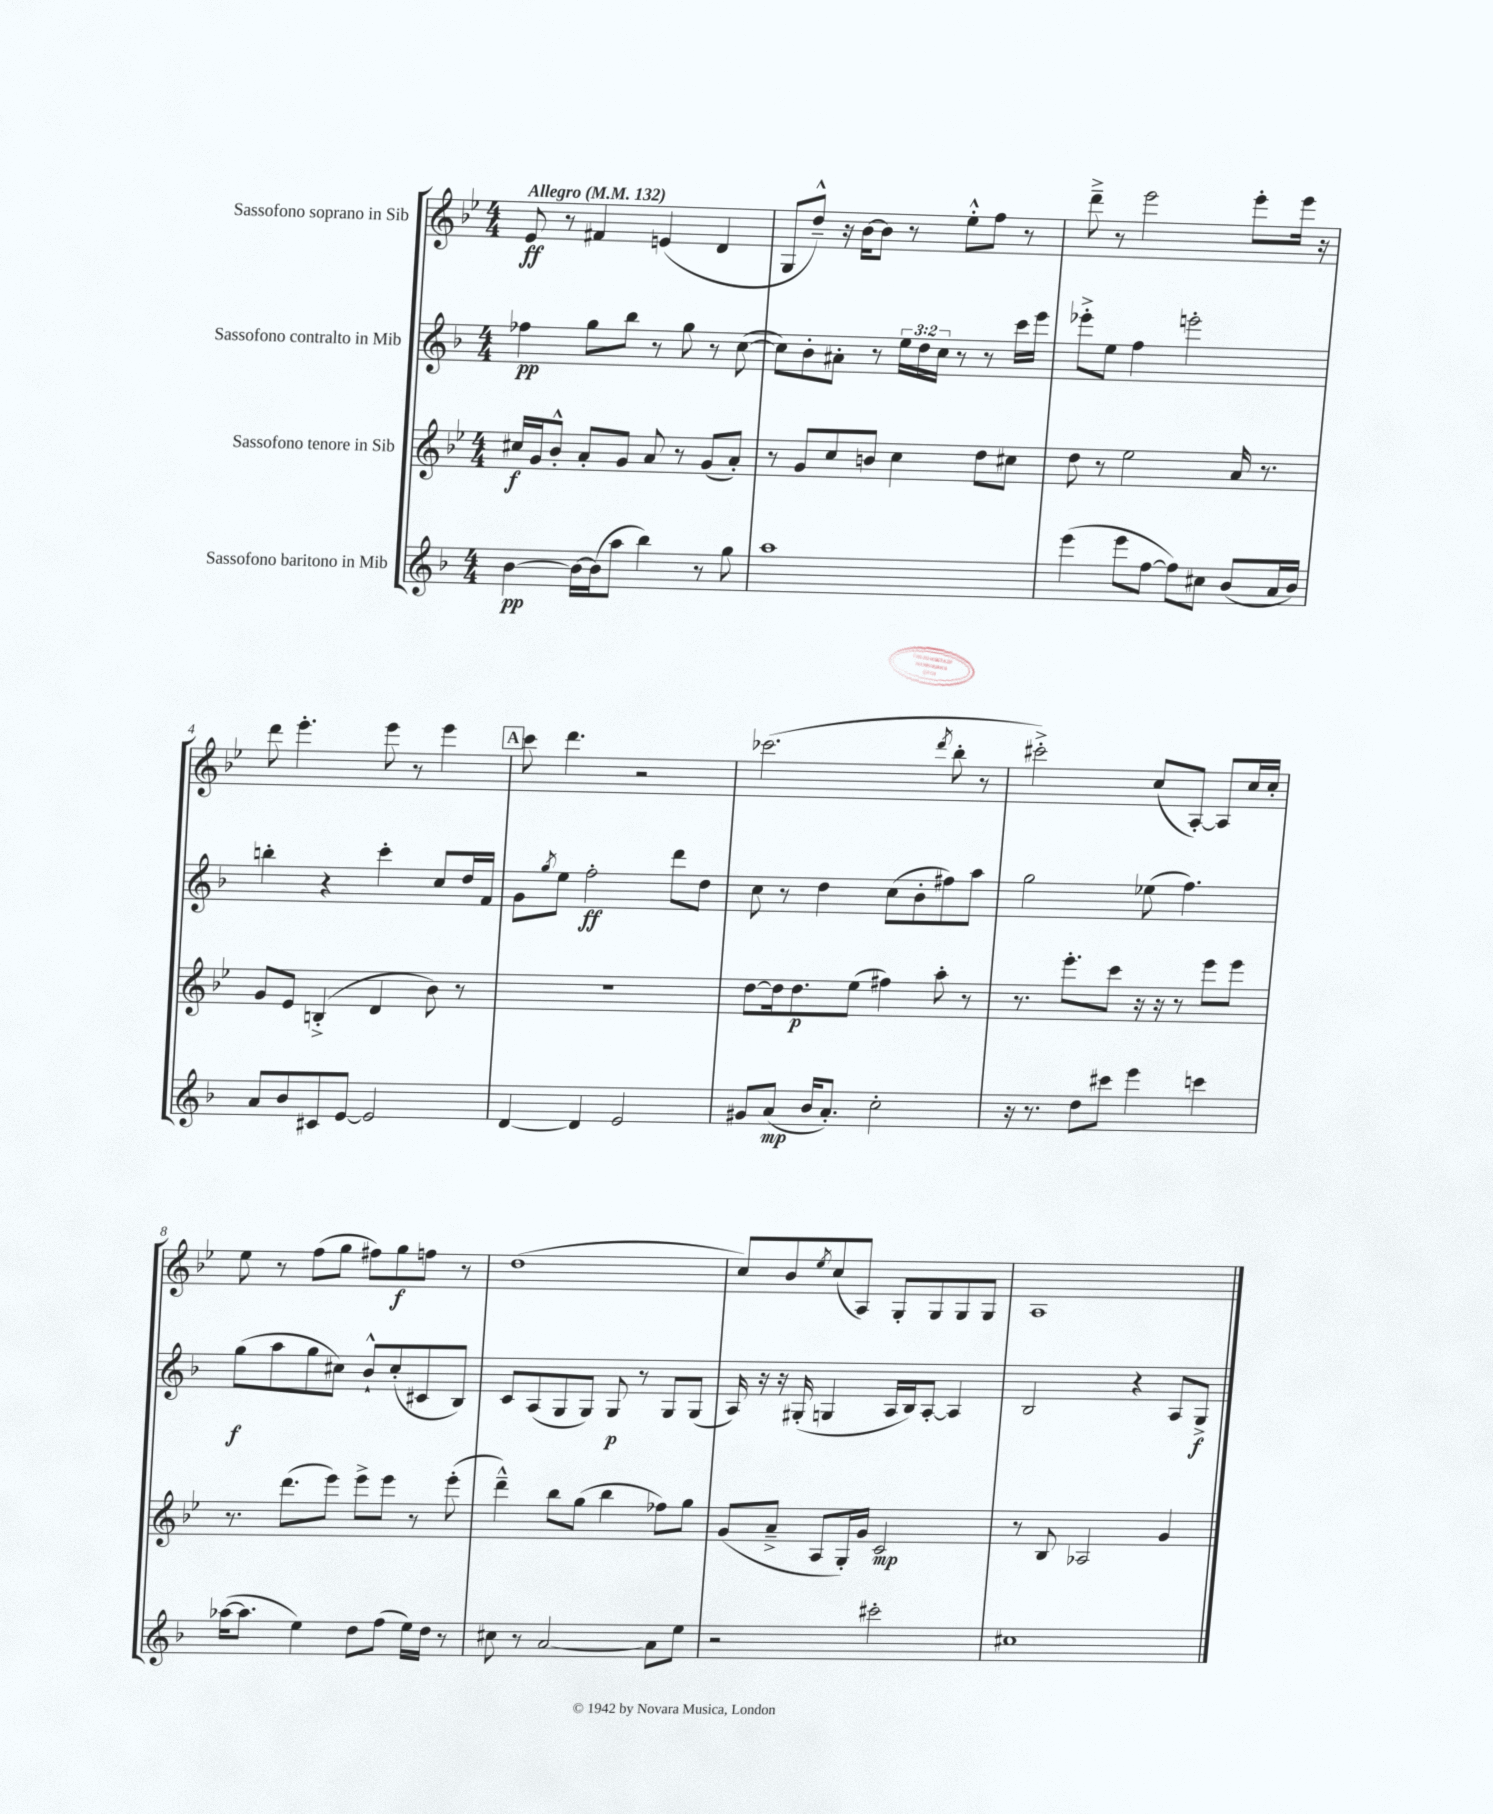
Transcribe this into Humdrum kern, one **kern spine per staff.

**kern	**dynam	**kern	**dynam	**kern	**dynam	**kern	**dynam
*part4	*part4	*part3	*part3	*part2	*part2	*part1	*part1
*staff4	*staff4	*staff3	*staff3	*staff2	*staff2	*staff1	*staff1
*I"Sassofono baritono in Mib	*	*I"Sassofono tenore in Sib	*	*I"Sassofono contralto in Mib	*	*I"Sassofono soprano in Sib	*
*clefG2	*	*clefG2	*	*clefG2	*	*clefG2	*
*k[b-]	*	*k[b-e-]	*	*k[b-]	*	*k[b-e-]	*
*M4/4	*	*M4/4	*	*M4/4	*	*M4/4	*
*MM132	*	*MM132	*	*MM132	*	*MM132	*
=1	=1	=1	=1	=1	=1	=1	=1
!	!	!	!	!	!	!LO:TX:a:B:t=Allegro	!
[4b-\	pp	16cc#X/LL	f	4ff-X\	pp	8e-/	ff
.	.	16g/J	.	.	.	.	.
.	.	8b-'^^/J	.	.	.	8r	.
16b-\LL_	.	8a'/L	.	8gg\L	.	4f#X/	.
(16b-\J]	.	.	.	.	.	.	.
8aa\J	.	8g/J	.	8bb-\J	.	.	.
4bb-\)	.	8a/	.	8r	.	(4en/	.
.	.	8r	.	8gg\	.	.	.
8r	.	(8g/L	.	8r	.	4d/	.
8gg\	.	8a'/J)	.	([8cc\	.	.	.
=2	=2	=2	=2	=2	=2	=2	=2
1aa	.	8r	.	8cc\L])	.	8G/L	.
.	.	8g/L	.	8b-'\	.	8dd~^^/J)	.
.	.	8cc/	.	8a#X'\J	.	16r	.
.	.	.	.	.	.	[16b-\KL	.
.	.	8bn/J	.	8r	.	8b-\J]	.
.	.	4cc\	.	24ee\LL	.	8r	.
.	.	.	.	24dd\	.	.	.
.	.	.	.	24cc\JJ	.	.	.
.	.	.	.	8r	.	8ee-'^^\L	.
.	.	8dd\L	.	8r	.	8ff\J	.
.	.	8cc#X\J	.	16ccc\LL	.	8r	.
.	.	.	.	16eee\JJ	.	.	.
=3	=3	=3	=3	=3	=3	=3	=3
(4eee\	.	8dd\	.	8eee-X'^\L	.	8ddd~^\	.
.	.	8r	.	8ee\J	.	8r	.
8eee\L	.	2ee-\	.	4ff\	.	2eee-\	.
[8ff\J	.	.	.	.	.	.	.
8ff\L])	.	.	.	2eeen'\	.	.	.
8cc#X\J	.	.	.	.	.	.	.
(8b-/L	.	16a/	.	.	.	8eee-'\L	.
.	.	8.r	.	.	.	.	.
16a/L	.	.	.	.	.	16eee-\Jk	.
16b-/JJ)	.	.	.	.	.	16r	.
!!LO:LB:g=z
=4	=4	=4	=4	=4	=4	=4	=4
8a/L	.	8g/L	.	4bbn'\	.	8ddd\	.
8b-/	.	8e-/J	.	.	.	4.eee-'\	.
8c#X/	.	(4Bn'^/	.	4r	.	.	.
[8e/J	.	.	.	.	.	.	.
2e/]	.	4d/	.	4ccc'\	.	8eee-\	.
.	.	.	.	.	.	8r	.
.	.	8b-\)	.	8cc/L	.	4eee-\	.
.	.	8r	.	16dd/L	.	.	.
.	.	.	.	16f/JJ	.	.	.
!!LO:REH:place=s1:t=A
=5	=5	=5	=5	=5	=5	=5	=5
[4d/	.	1r	.	8g\L	.	8ccc\	.
.	.	.	.	8qgg/	.	.	.
.	.	.	.	8ee\J	.	4.ddd\	.
4d/]	.	.	.	2ff'\	ff	.	.
2e/	.	.	.	.	.	2r	.
.	.	.	.	8ddd\L	.	.	.
.	.	.	.	8dd\J	.	.	.
=6	=6	=6	=6	=6	=6	=6	=6
8g#X/L	.	[8dd\L	.	8cc\	.	(2.ccc-X\	.
(8a/J	mp	16dd\k]	.	8r	.	.	.
.	.	8.dd\	p	.	.	.	.
16b-/KL	.	.	.	4dd\	.	.	.
8.a'/J)	.	.	.	.	.	.	.
.	.	(8ee-\J	.	.	.	.	.
2cc'\	.	4ff#X\)	.	(8cc\L	.	.	.
.	.	.	.	8b-'\	.	.	.
.	.	.	.	.	.	8qddd/	.
.	.	8aa'\	.	8ff#X\)	.	8bb-'\	.
.	.	8r	.	8aa\J	.	8r	.
=7	=7	=7	=7	=7	=7	=7	=7
16r	.	8.r	.	2gg\	.	2ccc#X'^\)	.
8.r	.	.	.	.	.	.	.
.	.	8.eee-'\L	.	.	.	.	.
8dd\L	.	.	.	.	.	.	.
8ccc#X\J	.	8ccc\J	.	.	.	.	.
4eee\	.	16r	.	(8ee-X\	.	(8cc/L	.
.	.	16r	.	.	.	.	.
.	.	8r	.	4.ff\)	.	[8A'/J)	.
4cccn\	.	8eee-\L	.	.	.	8A/L]	.
.	.	8eee-\J	.	.	.	16cc/L	.
.	.	.	.	.	.	16cc'/JJ	.
!!LO:LB:g=z
=8	=8	=8	=8	=8	=8	=8	=8
([16aa-X\KL	.	8.r	.	(8gg\L	f	8ee-\	.
8.aa-\J]	.	.	.	.	.	.	.
.	.	.	.	8aa\	.	8r	.
.	.	(8.ddd\L	.	.	.	.	.
4ee\)	.	.	.	8gg\	.	(8ff\L	.
.	.	8eee-\J)	.	8cc#X\J)	.	8gg\J	.
8dd\L	.	8eee-^\L	.	8b-`^^/L	.	8ff#X\L)	.
(8ff\J	.	8eee-\J	.	(8cc#'/	.	8gg\	f
16ee\LL)	.	8r	.	8c#X/	.	8ffn\J	.
16dd\JJ	.	.	.	.	.	.	.
8r	.	(8eee-'\	.	8B-/J)	.	8r	.
=9	=9	=9	=9	=9	=9	=9	=9
8cc#X\	.	4ddd~^^\)	.	8c/L	.	(1dd	.
8r	.	.	.	(8A/	.	.	.
[2a/	.	8bb-\L	.	8G/	.	.	.
.	.	(8gg\J	.	8G/J)	.	.	.
.	.	4bb-\	.	8G/	p	.	.
.	.	.	.	8r	.	.	.
8a\L]	.	8ff-X\L)	.	8G/L	.	.	.
8ee\J	.	8gg\J	.	(8G/J	.	.	.
=10	=10	=10	=10	=10	=10	=10	=10
2r	.	(8g/L	.	16A/)	.	8cc/L)	.
.	.	.	.	16r	.	.	.
.	.	8a~^/J	.	16r	.	8b-/	.
.	.	.	.	(16G#X'/	.	.	.
.	.	.	.	.	.	8qee-/	.
.	.	8A/L	.	4Gn/	.	(8cc/	.
.	.	16G'/L)	.	.	.	8A/J)	.
.	.	16g/JJ	.	.	.	.	.
2ccc#X'\	.	2c/	mp	16A/LL	.	8G'/L	.
.	.	.	.	16B-/J)	.	.	.
.	.	.	.	[8A'/J	.	8G/	.
.	.	.	.	4A/]	.	8G/	.
.	.	.	.	.	.	8G/J	.
=11	=11	=11	=11	=11	=11	=11	=11
1cc#X	.	8r	.	2B-/	.	1A	.
.	.	8B-/	.	.	.	.	.
.	.	2A-X/	.	.	.	.	.
.	.	.	.	4r	.	.	.
.	.	4g/	.	8A/L	.	.	.
.	.	.	.	8G^/J	f	.	.
==	==	==	==	==	==	==	==
*-	*-	*-	*-	*-	*-	*-	*-
